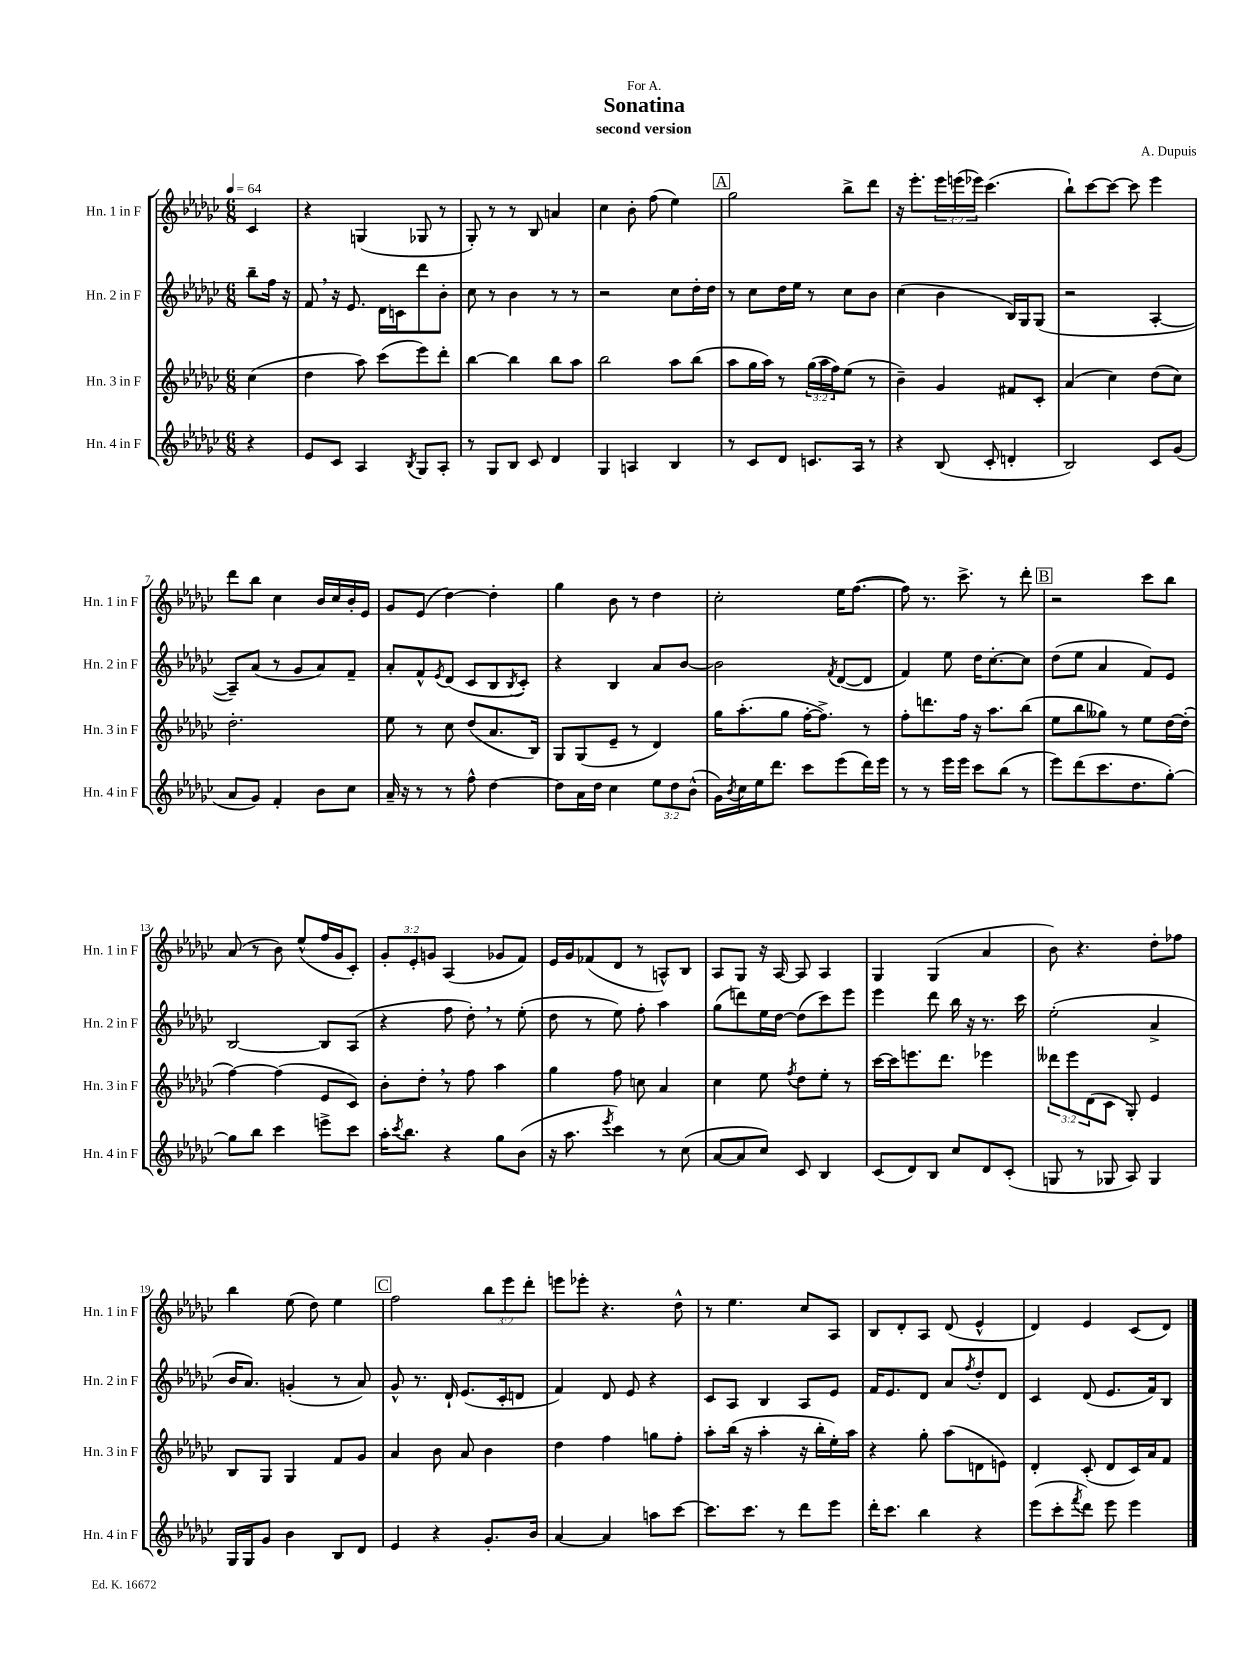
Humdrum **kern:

**kern	**kern	**kern	**kern
*part4	*part3	*part2	*part1
*staff4	*staff3	*staff2	*staff1
*I"Hn. 4 in F	*I"Hn. 3 in F	*I"Hn. 2 in F	*I"Hn. 1 in F
*I'Hn. 4 in F	*I'Hn. 3 in F	*I'Hn. 2 in F	*I'Hn. 1 in F
*clefG2	*clefG2	*clefG2	*clefG2
*k[b-e-a-d-g-c-]	*k[b-e-a-d-g-c-]	*k[b-e-a-d-g-c-]	*k[b-e-a-d-g-c-]
*M6/8	*M6/8	*M6/8	*M6/8
*MM64	*MM64	*MM64	*MM64
=	=	=	=
4r	(4cc-\	8bb-~\L	4c-/
.	.	16ff\Jk	.
.	.	16r	.
=1	=1	=1	=1
8e-/L	4dd-\	8f,/	4r
8c-/J	.	16r	.
.	.	8.e-/	.
4A-/	8aa-\)	.	(4Gn/
.	(8ccc-\L	16d-\LL	.
.	.	16cn\J	.
8qB-/	.	.	.
8G-/L	8eee-\)	8ddd-\	8G-X/
8A-'/J	8ddd-'\J	8b-'\J	8r
=2	=2	=2	=2
8r	[4bb-\	8cc-\	8G-'/)
8G-/L	.	8r	8r
8B-/J	4bb-\]	4b-\	8r
8c-/	.	.	8B-/
4d-/	8bb-\L	8r	4an/
.	8aa-\J	8r	.
=3	=3	=3	=3
4G-/	2bb-\	2r	4cc-\
4An/	.	.	8b-'\
.	.	.	(8ff\
4B-/	8aa-\L	8cc-\L	4ee-\)
.	(8bb-\J	16dd-'\L	.
.	.	16dd-\JJ	.
!!LO:REH:place=s1:t=A
=4	=4	=4	=4
8r	8aa-\L	8r	2gg-\
8c-/L	16gg-\L	8cc-\L	.
.	16aa-\JJ)	.	.
8d-/J	8r	16dd-\L	.
.	.	16ee-\JJ	.
8.cn/L	(24gg-\LL	8r	.
.	24aa-\	.	.
.	24ff\J)	.	.
.	(8ee-\J	8cc-\L	8bb-^\L
16A-/Jk	.	.	.
8r	8r	8b-\J	8ddd-\J
=5	=5	=5	=5
4r	4b-~\)	(4cc-\	16r
.	.	.	8.eee-'\L
(8B-/	4g-/	4b-\	24eee-\L
.	.	.	(24eeen\
.	.	.	24eee-X\JJ)
8c-'/	.	.	(4.ccc-\
4dn'/	8f#X/L	16B-/LL)	.
.	.	16G-/J	.
.	8c-'/J	(8G-/J	.
=6	=6	=6	=6
2B-/)	(4a-/	2r	8bb-`\L)
.	.	.	[8ccc-\
.	4cc-\)	.	8ccc-\J_
.	.	.	8ccc-\]
8c-/L	(8dd-\L	[4A-'/	4eee-\
(8g-/J	8cc-\J)	.	.
!!LO:LB:g=z
=7	=7	=7	=7
8a-/L	2.dd-'\	8A-~/L])	8ddd-\L
8g-/J)	.	(8a-/J	8bb-\J
4f'/	.	8r	4cc-\
.	.	8g-/L	.
8b-\L	.	8a-/)	16b-/LL
.	.	.	16cc-/
8cc-\J	.	8f~/J	16b-'/
.	.	.	16e-/JJ
=8	=8	=8	=8
16a-~/	8ee-\	8a-'/L	8g-/L
16r	.	.	.
8r	8r	8f^^/	(8e-/J
.	.	8qe-/	.
8r	8cc-\	(8d-/J	[4dd-\)
8ff^^\	(8dd-/L	8c-/L	.
[4dd-\	8.a-/	8B-/	4dd-'\]
.	.	8qB-/	.
.	.	8c-'/J)	.
.	16B-/Jk)	.	.
=9	=9	=9	=9
8dd-\L]	8G-/L	4r	4gg-\
16a-\L	(8G-/	.	.
16dd-\JJ	.	.	.
4cc-\	8e-~/J	4B-/	8b-\
.	8r	.	8r
12ee-\L	4d-/)	8a-/L	4dd-\
12dd-\	.	.	.
.	.	[8b-/J	.
(12b-^^\J	.	.	.
=10	=10	=10	=10
16g-\LL)	16gg-\KL	2b-\]	2cc-'\
8qb-/	.	.	.
16cc-\	(8.aa-'\	.	.
16ee-\J	.	.	.
8.ddd-\J	.	.	.
.	8gg-\J	.	.
8ccc-\L	[16ff'\KL	.	.
.	8.ff^\J])	.	.
.	.	8qf/	.
(8eee-\	.	([8d-/L	16ee-\KL
.	.	.	([8.ff\J
16ddd-\L)	8r	8d-/J]	.
16eee-\JJ	.	.	.
=11	=11	=11	=11
8r	8ff'\L	4f/)	8ff\])
8r	8.dddn\	.	8.r
16eee-\LL	.	8ee-\	.
16eee-\JJ	16ff\Jk	.	8.ccc-^\
8ccc-\L	16r	16dd-\KL	.
.	8.aa-\L	[8.cc-'\	.
(8bb-\J	.	.	8r
8r	(8bb-\J	8cc-\J]	8ddd-'\
!!LO:REH:place=s1:t=B
=12	=12	=12	=12
8eee-\L)	8ee-\L	(8dd-\L	2r
(8ddd-\	8bb-\	8ee-\J	.
8.ccc-\	8gg--X\J)	4a-/	.
.	8r	.	.
8.dd-\	.	.	.
.	8ee-\L	8f/L)	8ccc-\L
[8gg-'\J)	[16dd-\L	8e-/J	8bb-\J
.	(16dd-'\JJ]	.	.
!!LO:LB:g=z
=13	=13	=13	=13
8gg-\L]	[4ff\)	[2B-/	(8a-/
8bb-\J	.	.	8r
4ccc-\	(4ff\]	.	8b-\)
.	.	.	(8ee-^^/L
8eeen^\L	8e-/L	8B-/L]	16ff/L
.	.	.	16g-/J
8ccc-\J	8c-/J)	(8A-/J	8c-'/J)
=14	=14	=14	=14
16aa-'\KL	8b-'\L	4r	12g-'/L
8qccc-/	.	.	.
8.bb-\J	.	.	.
.	.	.	12e-'/
.	8dd-',\J	.	.
.	.	.	12gn/J
4r	8r	8ff\	(4A-/
.	8ff\	8dd-',\)	.
8gg-\L	4aa-\	8r	8g-X/L
(8b-\J	.	(8ee-'\	8f/J)
=15	=15	=15	=15
16r	4gg-\	8dd-\	16e-/LL
8.aa-\	.	.	16g-/J
.	.	8r	(8f-X/
8qeee-/	.	.	.
4ccc-\)	8ff\	8ee-\)	8d-/J
.	8ccn\	8ff'\	8r
8r	4a-/	4aa-\	8An^^/L)
(8cc-\	.	.	8B-/J
=16	=16	=16	=16
[8a-/L	4cc-\	(8gg-\L	8A-/L
8a-/]	.	8dddn\)	8G-/J
8cc-/J)	8ee-\	16ee-\L	16r
.	.	[16dd-\JJ	[16A-/
.	8qff/	.	.
8c-/	8dd-\L	(8dd-\L]	8A-/]
4B-/	8ee-'\J	8ccc-\)	4A-/
.	8r	8eee-\J	.
=17	=17	=17	=17
(8c-/L	[16ccc-\LL	4eee-\	4G-/
.	16ccc-\J]	.	.
8d-/)	8.eeen\	.	.
8B-/J	.	8ddd-\	(4G-/
.	8.ddd-\J	.	.
8cc-/L	.	16bb-\	.
.	.	16r	.
8d-/	4eee-X\	8.r	4a-/
(8c-'/J	.	.	.
.	.	16ccc-\	.
=18	=18	=18	=18
8Gn/	12ddd--X\L	(2ee-'\	8b-\)
.	12eee-\	.	.
8r	.	.	4.r
.	(12d-\	.	.
8G-X/	8c-\J	.	.
8A-/)	8G-'/)	.	.
4G-/	4e-/	4a-^/	8dd-'\L
.	.	.	8ff-X\J
!!LO:LB:g=z
=19	=19	=19	=19
16G-/LL	8B-/L	16b-/KL	4bb-\
16G-/J	.	8.a-/J)	.
8g-/J	8G-/J	.	.
4b-\	4G-/	(4gn'/	(8ee-\
.	.	.	8dd-\)
8B-/L	8f/L	8r	4ee-\
8d-/J	8g-/J	8a-/)	.
!!LO:REH:place=s1:t=C
=20	=20	=20	=20
4e-/	4a-/	8g-^^/	2ff\
.	.	8.r	.
4r	8b-\	.	.
.	.	16d-`/	.
.	8a-/	(8.e-/L	.
8.g-'/L	4b-\	.	12bb-\L
.	.	16c-'/k	.
.	.	.	12eee-\
.	.	8dn/J	.
.	.	.	12ddd-'\J
16b-/Jk	.	.	.
=21	=21	=21	=21
[4a-/	4dd-\	4f/)	8eeen\L
.	.	.	8eee-X'\J
4a-/]	4ff\	8d-/	4.r
.	.	8e-/	.
8aan\L	8ggn\L	4r	.
[8ccc-\J	8ff'\J	.	8dd-^^\
=22	=22	=22	=22
8.ccc-\L]	8aa-'\L	8c-/L	8r
.	(16bb-\Jk	8A-/J	4.ee-\
8.ccc-\J	16r	.	.
.	4aa-'\	4B-/	.
8r	.	.	.
8ddd-\L	16r	8A-/L	8cc-/L
.	16bb-'\LL	.	.
8eee-\J	16ee-'\)	8e-/J	8A-/J
.	16aa-\JJ	.	.
=23	=23	=23	=23
16ddd-'\KL	4r	16f/KL	8B-/L
8.ccc-\J	.	8.e-/	.
.	.	.	8d-'/
4bb-\	8gg-'\	8d-/J	8A-/J
.	(8aa-\L	8a-/L	(8d-/
.	.	8qff/	.
4r	8dn\	8dd-'/	4e-^^/
.	8en\J)	8d-/J	.
=24	=24	=24	=24
(8eee-\L	4d-'/	4c-/	4d-/)
8ccc-'\	.	.	.
8qfff/	.	.	.
8ddd-\J)	(8c-'/	(8d-/	4e-/
8eee-\	8d-/L	8.e-/L	.
4eee-\	16c-/L)	.	(8c-/L
.	16a-/J	16f/k)	.
.	8f/J	8B-/J	8d-/J)
==	==	==	==
*-	*-	*-	*-
